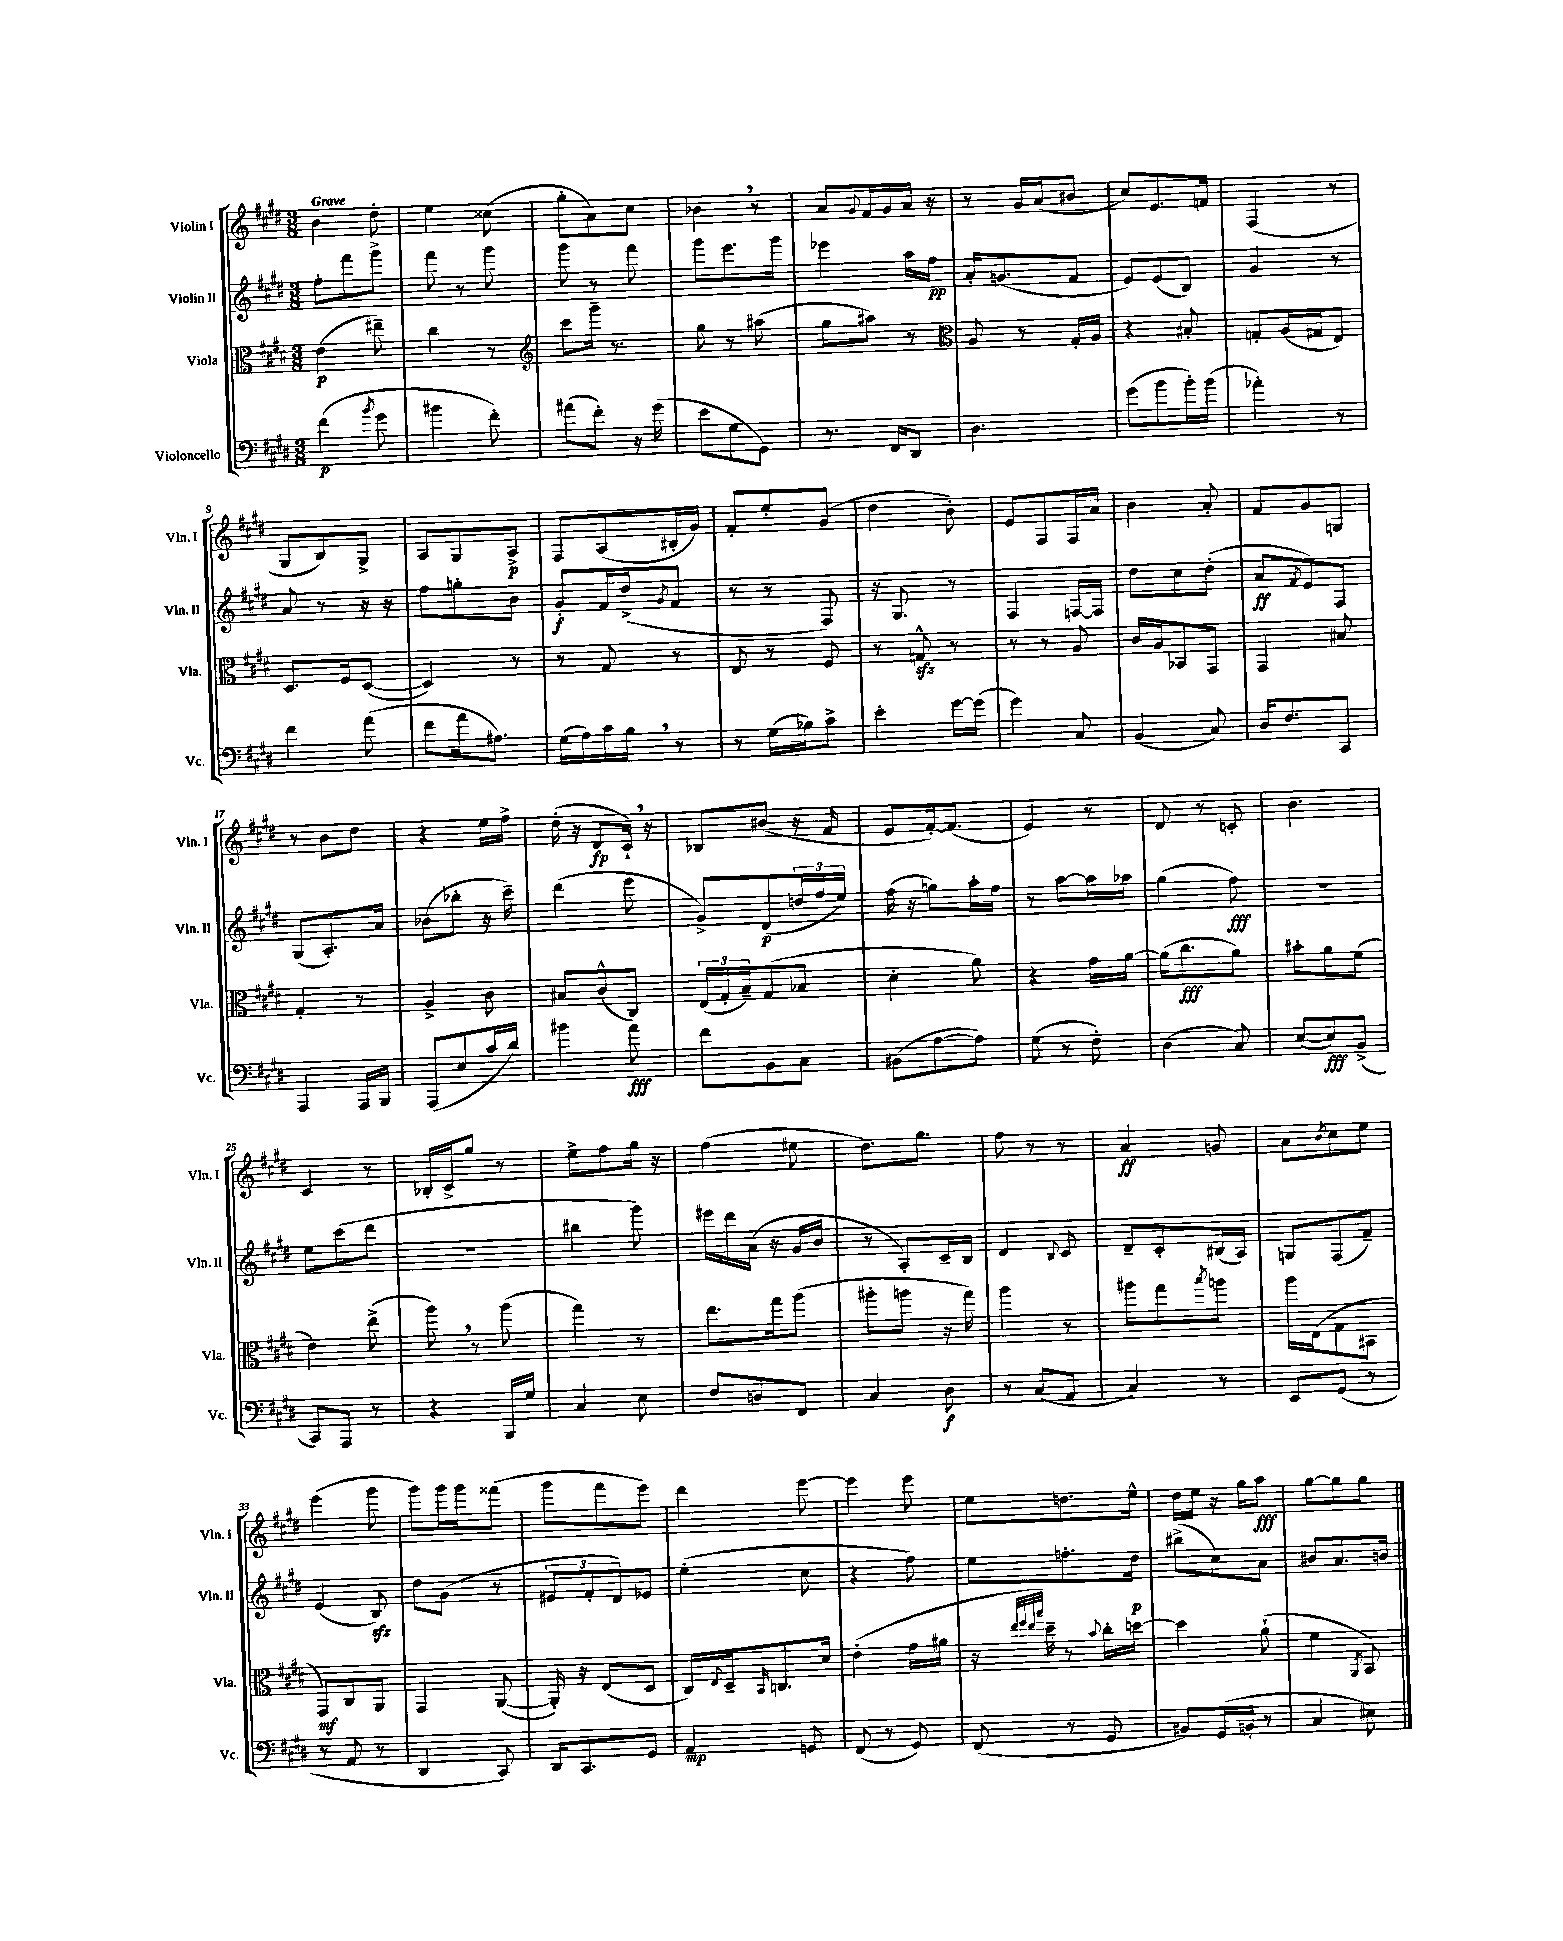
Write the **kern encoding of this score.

**kern	**dynam	**kern	**dynam	**kern	**dynam	**kern	**dynam
*part4	*part4	*part3	*part3	*part2	*part2	*part1	*part1
*staff4	*staff4	*staff3	*staff3	*staff2	*staff2	*staff1	*staff1
*I"Violoncello	*	*I"Viola	*	*I"Violin II	*	*I"Violin I	*
*I'Vc.	*	*I'Vla.	*	*I'Vln. II	*	*I'Vln. I	*
*clefF4	*	*clefC3	*	*clefG2	*	*clefG2	*
*k[f#c#g#d#]	*	*k[f#c#g#d#]	*	*k[f#c#g#d#]	*	*k[f#c#g#d#]	*
*M3/8	*	*M3/8	*	*M3/8	*	*M3/8	*
=1	=1	=1	=1	=1	=1	=1	=1
!	!	!	!	!	!	!LO:TX:a:B:t=Grave	!
(4f#\	p	(4e\	p	8ff#'\L	.	4b\	.
.	.	.	.	8fff#\	.	.	.
8qb/	.	.	.	.	.	.	.
8g#\	.	8ee#X~\)	.	8ggg#^\J	.	8dd#'\	.
=2	=2	=2	=2	=2	=2	=2	=2
4b#X\	.	4cc#\	.	8fff#\	.	4ee\	.
.	.	.	.	8r	.	.	.
8f#'\)	.	8r	.	8ggg#\	.	(8cc##X\	.
=3	=3	=3	=3	=3	=3	=3	=3
*	*	*clefG2	*	*	*	*	*
(8a#X\L	.	8ccc#\L	.	8ggg#\	.	8gg#'\L	.
8f#'\J)	.	16ggg#~\Jk	.	8r	.	8a\)	.
.	.	8.r	.	.	.	.	.
16r	.	.	.	8fff#\	.	8cc#\J	.
(16g#\	.	.	.	.	.	.	.
=4	=4	=4	=4	=4	=4	=4	=4
8e\L	.	8gg#\	.	8ggg#\L	.	4b-X,\	.
8G#\	.	8r	.	8.eee\	.	.	.
8GG#\J)	.	(8aa#X\	.	.	.	8r	.
.	.	.	.	16ggg#\Jk	.	.	.
=5	=5	=5	=5	=5	=5	=5	=5
8.r	.	8gg#\L	.	4eee-X\	.	8a/L	.
.	.	.	.	.	.	8qqg#/	.
.	.	8aa#X\J)	.	.	.	16f#/L	.
16FF#/KL	.	.	.	.	.	16g#/	.
8DD#/J	.	8r	.	16aa\LL	.	16a/JJ	.
.	.	.	.	16ff#\JJ	pp	16r	.
=6	=6	=6	=6	=6	=6	=6	=6
*	*	*clefC3	*	*	*	*	*
4.D#\	.	8A/	.	16a'/KL	.	8r	.
.	.	.	.	(8.gn/	.	.	.
.	.	8r	.	.	.	16g#/LL	.
.	.	.	.	.	.	(16a/J	.
.	.	16G#'/LL	.	8f#/J	.	8b#X/J	.
.	.	16A/JJ	.	.	.	.	.
=7	=7	=7	=7	=7	=7	=7	=7
(8g#\L	.	4r	.	8e/L)	.	8cc#/L)	.
8b\	.	.	.	(8e/	.	8.e/	.
16b'\L)	.	8B#X'/	.	8B/J)	.	.	.
(16b\JJ	.	.	.	.	.	16fn/Jk	.
=8	=8	=8	=8	=8	=8	=8	=8
4a-X'\)	.	8Gn'/L	.	4g#/	.	(4F#/	.
.	.	(16A/L	.	.	.	.	.
.	.	16G#X/J	.	.	.	.	.
8r	.	8E/J)	.	8r	.	8r	.
!!LO:LB:g=z
=9	=9	=9	=9	=9	=9	=9	=9
4f#\	.	8.D#/L	.	8a/	.	8G#/L	.
.	.	.	.	8r	.	8B/)	.
.	.	16F#/k	.	.	.	.	.
(8a\	.	([8D#/J	.	16r	.	8G#^/J	.
.	.	.	.	16r	.	.	.
=10	=10	=10	=10	=10	=10	=10	=10
8f#\L	.	4D#/])	.	8ff#\L	.	8A/L	.
16a\k	.	.	.	8ggn'\	.	8G#/	.
8.A#X\J)	.	.	.	.	.	.	.
.	.	8r	.	8b\J	.	8A^/J	p
=11	=11	=11	=11	=11	=11	=11	=11
(16G#\LL	.	8r	.	8g#'/L	f	8F#/L	.
16A\)	.	.	.	.	.	.	.
16c#\	.	8G#/	.	16f#/L	.	(8A/	.
16B,\JJ	.	.	.	(16dd#^/J	.	.	.
.	.	.	.	8qg#/	.	.	.
8r	.	8r	.	8f#/J	.	16B#X'/L	.
.	.	.	.	.	.	16g#/JJ)	.
=12	=12	=12	=12	=12	=12	=12	=12
8r	.	8E/	.	8r	.	8f#'/L	.
(16G#\LL	.	8r	.	8r	.	8ee'/	.
16B-X\J)	.	.	.	.	.	.	.
8c#^\J	.	8F#/	.	8F#/)	.	(8g#/J	.
=13	=13	=13	=13	=13	=13	=13	=13
4e'\	.	8r	.	16r	.	4dd#\	.
.	.	.	.	8.G#/	.	.	.
.	.	8Gnzz^^/	.	.	.	.	.
[16g#\LL	.	8r	.	8r	.	8b'\)	.
(16g#\JJ]	.	.	.	.	.	.	.
=14	=14	=14	=14	=14	=14	=14	=14
4g#\)	.	8r	.	4F#/	.	8e/L	.
.	.	8r	.	.	.	8F#/	.
8C#/	.	8A/	.	[16Fn/LL	.	16F#/L	.
.	.	.	.	16F/JJ]	.	16a/JJ	.
=15	=15	=15	=15	=15	=15	=15	=15
(4BB/	.	16c#/LL	.	8dd#\L	.	4b\	.
.	.	16A/J	.	.	.	.	.
.	.	8BB-X/	.	8cc#\	.	.	.
8C#/)	.	8GG#/J	.	(8dd#'\J	.	8a'/	.
=16	=16	=16	=16	=16	=16	=16	=16
16D#/KL	.	4GG#/	.	8a/L	ff	8f#/L	.
8.F#/	.	.	.	.	.	.	.
.	.	.	.	8qf#/	.	.	.
.	.	.	.	8e/)	.	8g#/	.
8CC#/J	.	8B#X/	.	8F#/J	.	8Gn/J	.
!!LO:LB:g=z
=17	=17	=17	=17	=17	=17	=17	=17
4AAA/	.	4G#'/	.	(8G#/L	.	8r	.
.	.	.	.	8.A'/)	.	8b\L	.
16AAA/LL	.	8r	.	.	.	8dd#\J	.
16BBB/JJ	.	.	.	16a/Jk	.	.	.
=18	=18	=18	=18	=18	=18	=18	=18
(8AAA/L	.	4A^/	.	(8b-X\L	.	4r	.
8E/	.	.	.	8bb-X'\J	.	.	.
16c#/L	.	8c#\	.	16r	.	16ee\LL	.
16d#/JJ)	.	.	.	16ccc#~\)	.	16ff#^\JJ	.
=19	=19	=19	=19	=19	=19	=19	=19
4b#X\	.	8B#X/L	.	(4ddd#\	.	(16dd#'\	.
.	.	.	.	.	.	16r	.
.	.	(8c#^^/	.	.	.	8d#/L	fp
8a\	fff	8C#/J)	.	8eee\	.	16c#`,/Jk)	.
.	.	.	.	.	.	16r	.
=20	=20	=20	=20	=20	=20	=20	=20
8f#\L	.	(24E/LL	.	8g#^/L)	.	8B-X/L	.
.	.	24G#'/	.	.	.	.	.
.	.	24B~/J)	.	.	.	.	.
8BB\	.	(8G#/	.	(8d#/	p	(8b#X/J	.
8C#\J	.	8B-X/J	.	24ddn/L	.	16r	.
.	.	.	.	24ff#/	.	.	.
.	.	.	.	.	.	16f#/	.
.	.	.	.	24ee/JJ)	.	.	.
=21	=21	=21	=21	=21	=21	=21	=21
(8BB#X\L	.	4d#'\	.	(16ff#\	.	8e/L	.
.	.	.	.	16r	.	.	.
[8A\	.	.	.	8ggn\L)	.	[16f#'/k)	.
.	.	.	.	.	.	(8.f#/J]	.
8A\J])	.	8a\)	.	16aa'\L	.	.	.
.	.	.	.	16ff#\JJ	.	.	.
=22	=22	=22	=22	=22	=22	=22	=22
(8G#\	.	4r	.	8r	.	4e/)	.
8r	.	.	.	[8aa\L	.	.	.
8F#'\)	.	16g#\LL	.	16aa\L]	.	8r	.
.	.	[16a\JJ	.	16aa-X\JJ	.	.	.
=23	=23	=23	=23	=23	=23	=23	=23
(4D#\	.	(16a\KL]	.	(4gg#\	.	8d#/	.
.	.	8.cc#\	fff	.	.	.	.
.	.	.	.	.	.	8r	.
8C#/)	.	8a\J)	.	8ff#\)	fff	8cn'/	.
=24	=24	=24	=24	=24	=24	=24	=24
([8E/L	.	8b#X'\L	.	4.r	.	4.b\	.
8E/])	fff	8a\	.	.	.	.	.
(8BB^/J	.	(8f#\J	.	.	.	.	.
!!LO:LB:g=z
=25	=25	=25	=25	=25	=25	=25	=25
8CC#/L)	.	4e\)	.	8ee\L	.	4c#/	.
8AAA/J	.	.	.	(8ccc#\	.	.	.
8r	.	(8ee^\	.	8ddd#\J	.	8r	.
=26	=26	=26	=26	=26	=26	=26	=26
4r	.	8aa,\)	.	4.r	.	16B-X'/LL	.
.	.	.	.	.	.	16c#^/J	.
.	.	8r	.	.	.	8gg#/J	.
16BBB/LL	.	(8aa\	.	.	.	8r	.
16G#/JJ	.	.	.	.	.	.	.
=27	=27	=27	=27	=27	=27	=27	=27
4C#/	.	4gg#\)	.	4bb#X\	.	8ee^\L	.
.	.	.	.	.	.	8ff#\	.
8E\	.	8r	.	8ggg#\)	.	16gg#\Jk	.
.	.	.	.	.	.	16r	.
=28	=28	=28	=28	=28	=28	=28	=28
8F#/L	.	8.ee\L	.	16eee#X\LL	.	(4ff#\	.
.	.	.	.	16ddd#\	.	.	.
8Dn/	.	.	.	(16a\JJ	.	.	.
.	.	16gg#\k	.	16r	.	.	.
8FF#/J	.	(8aa\J	.	16g#/LL	.	8ee#X\	.
.	.	.	.	16b/JJ	.	.	.
=29	=29	=29	=29	=29	=29	=29	=29
4C#/	.	8aa#X'\L	.	8r	.	8.dd#\L)	.
.	.	8aan\J	.	8A'/L)	.	.	.
.	.	.	.	.	.	8.gg#\J	.
8D#\	f	16r	.	16c#~/L	.	.	.
.	.	16gg#\)	.	16B/JJ	.	.	.
=30	=30	=30	=30	=30	=30	=30	=30
8r	.	4aa\	.	4d#/	.	8ff#\	.
(8C#/L	.	.	.	.	.	8r	.
.	.	.	.	8qqB/	.	.	.
8AA/J	.	8r	.	8c#/	.	8r	.
=31	=31	=31	=31	=31	=31	=31	=31
4C#/)	.	8aa#X\L	.	8d#~/L	.	4a/	ff
.	.	8gg#\	.	8c#'/	.	.	.
.	.	8qbb/	.	.	.	.	.
8r	.	8aan\J	.	(16B#X/L	.	8gn/	.
.	.	.	.	16A/JJ)	.	.	.
=32	=32	=32	=32	=32	=32	=32	=32
8EE/L	.	16aa\LL	.	8Gn/L	.	8a\L	.
.	.	(16E\J	.	.	.	.	.
.	.	.	.	.	.	8qb/	.
(8GG#/J	.	8G#\	.	(8F#/	.	8cc#\	.
8r	.	8BB#X\J	.	8f#~/J)	.	8ee\J	.
!!LO:LB:g=z
=33	=33	=33	=33	=33	=33	=33	=33
8r	.	8GG#/L)	mf	(4e/	.	(4eee\	.
8AA/	.	8C#/	.	.	.	.	.
8r	.	8AA/J	.	8Bzz/)	.	8ggg#\	.
=34	=34	=34	=34	=34	=34	=34	=34
4DD#/	.	4GG#/	.	8dd#\L	.	8ggg#\L)	.
.	.	.	.	(8g#\J	.	16ggg#\L	.
.	.	.	.	.	.	16ggg#\J	.
8CC#/)	.	([8AA/	.	8r	.	(8fff##X\J	.
=35	=35	=35	=35	=35	=35	=35	=35
16DD#/KL	.	16AA'/])	.	12e#X/L	.	8ggg#\L	.
8.CC#/	.	16r	.	.	.	.	.
.	.	.	.	12f#'/	.	.	.
.	.	(8E/L	.	.	.	8fff#\	.
.	.	.	.	12d#/)	.	.	.
8GG#/J	.	8D#/J	.	8e-X/J	.	8eee\J)	.
=36	=36	=36	=36	=36	=36	=36	=36
4AA/	mp	16C#/LL)	.	(4ee'\	.	4ddd#\	.
.	.	8qqE/	.	.	.	.	.
.	.	16D#~/J	.	.	.	.	.
.	.	16qqBB/	.	.	.	.	.
.	.	8.Cn/	.	.	.	.	.
8GGn/	.	.	.	8cc#\	.	[8eee\	.
.	.	16d#/Jk	.	.	.	.	.
=37	=37	=37	=37	=37	=37	=37	=37
(8FF#/	.	(4e'\	.	4r	.	4eee\]	.
8r	.	.	.	.	.	.	.
8GG#/)	.	16g#\LL	.	8ff#\)	.	8eee\	.
.	.	16a#X\JJ	.	.	.	.	.
=38	=38	=38	=38	=38	=38	=38	=38
(8FF#/	.	16r	.	8ee\L	.	8ee\L	.
.	.	32qqee/LLL	.	.	.	.	.
.	.	32qqff#/	.	.	.	.	.
.	.	32qqee/	.	.	.	.	.
.	.	32qqbb/JJJ	.	.	.	.	.
.	.	16dd#~\)	.	.	.	.	.
8r	.	8r	.	8.ffn'\	.	8.ddn\	.
.	.	8qqb/	.	.	.	.	.
8GG#/	.	16cc#'\LL	.	.	.	.	.
.	.	[16ddn\JJ	.	16dd#\Jk	p	16ee^^\Jk	.
=39	=39	=39	=39	=39	=39	=39	=39
8BB#X/L)	.	4dd\]	.	(8bb#X^\L	.	16dd#\LL	.
.	.	.	.	.	.	16ee\JJ	.
(16GG#/L	.	.	.	8cc#\)	.	16r	.
16BBn'/JJ	.	.	.	.	.	16gg#\KL	.
8r	.	(8a`\	.	8a\J	.	8aa\J	fff
=40	=40	=40	=40	=40	=40	=40	=40
4C#/	.	4f#\	.	8b#X/L	.	[8gg#\L	.
.	.	.	.	8.a/	.	8gg#\]	.
.	.	8qAA/	.	.	.	.	.
8E#X\)	.	8BB/)	.	.	.	8gg#\J	.
.	.	.	.	16bn/Jk	.	.	.
==	==	==	==	==	==	==	==
*-	*-	*-	*-	*-	*-	*-	*-
